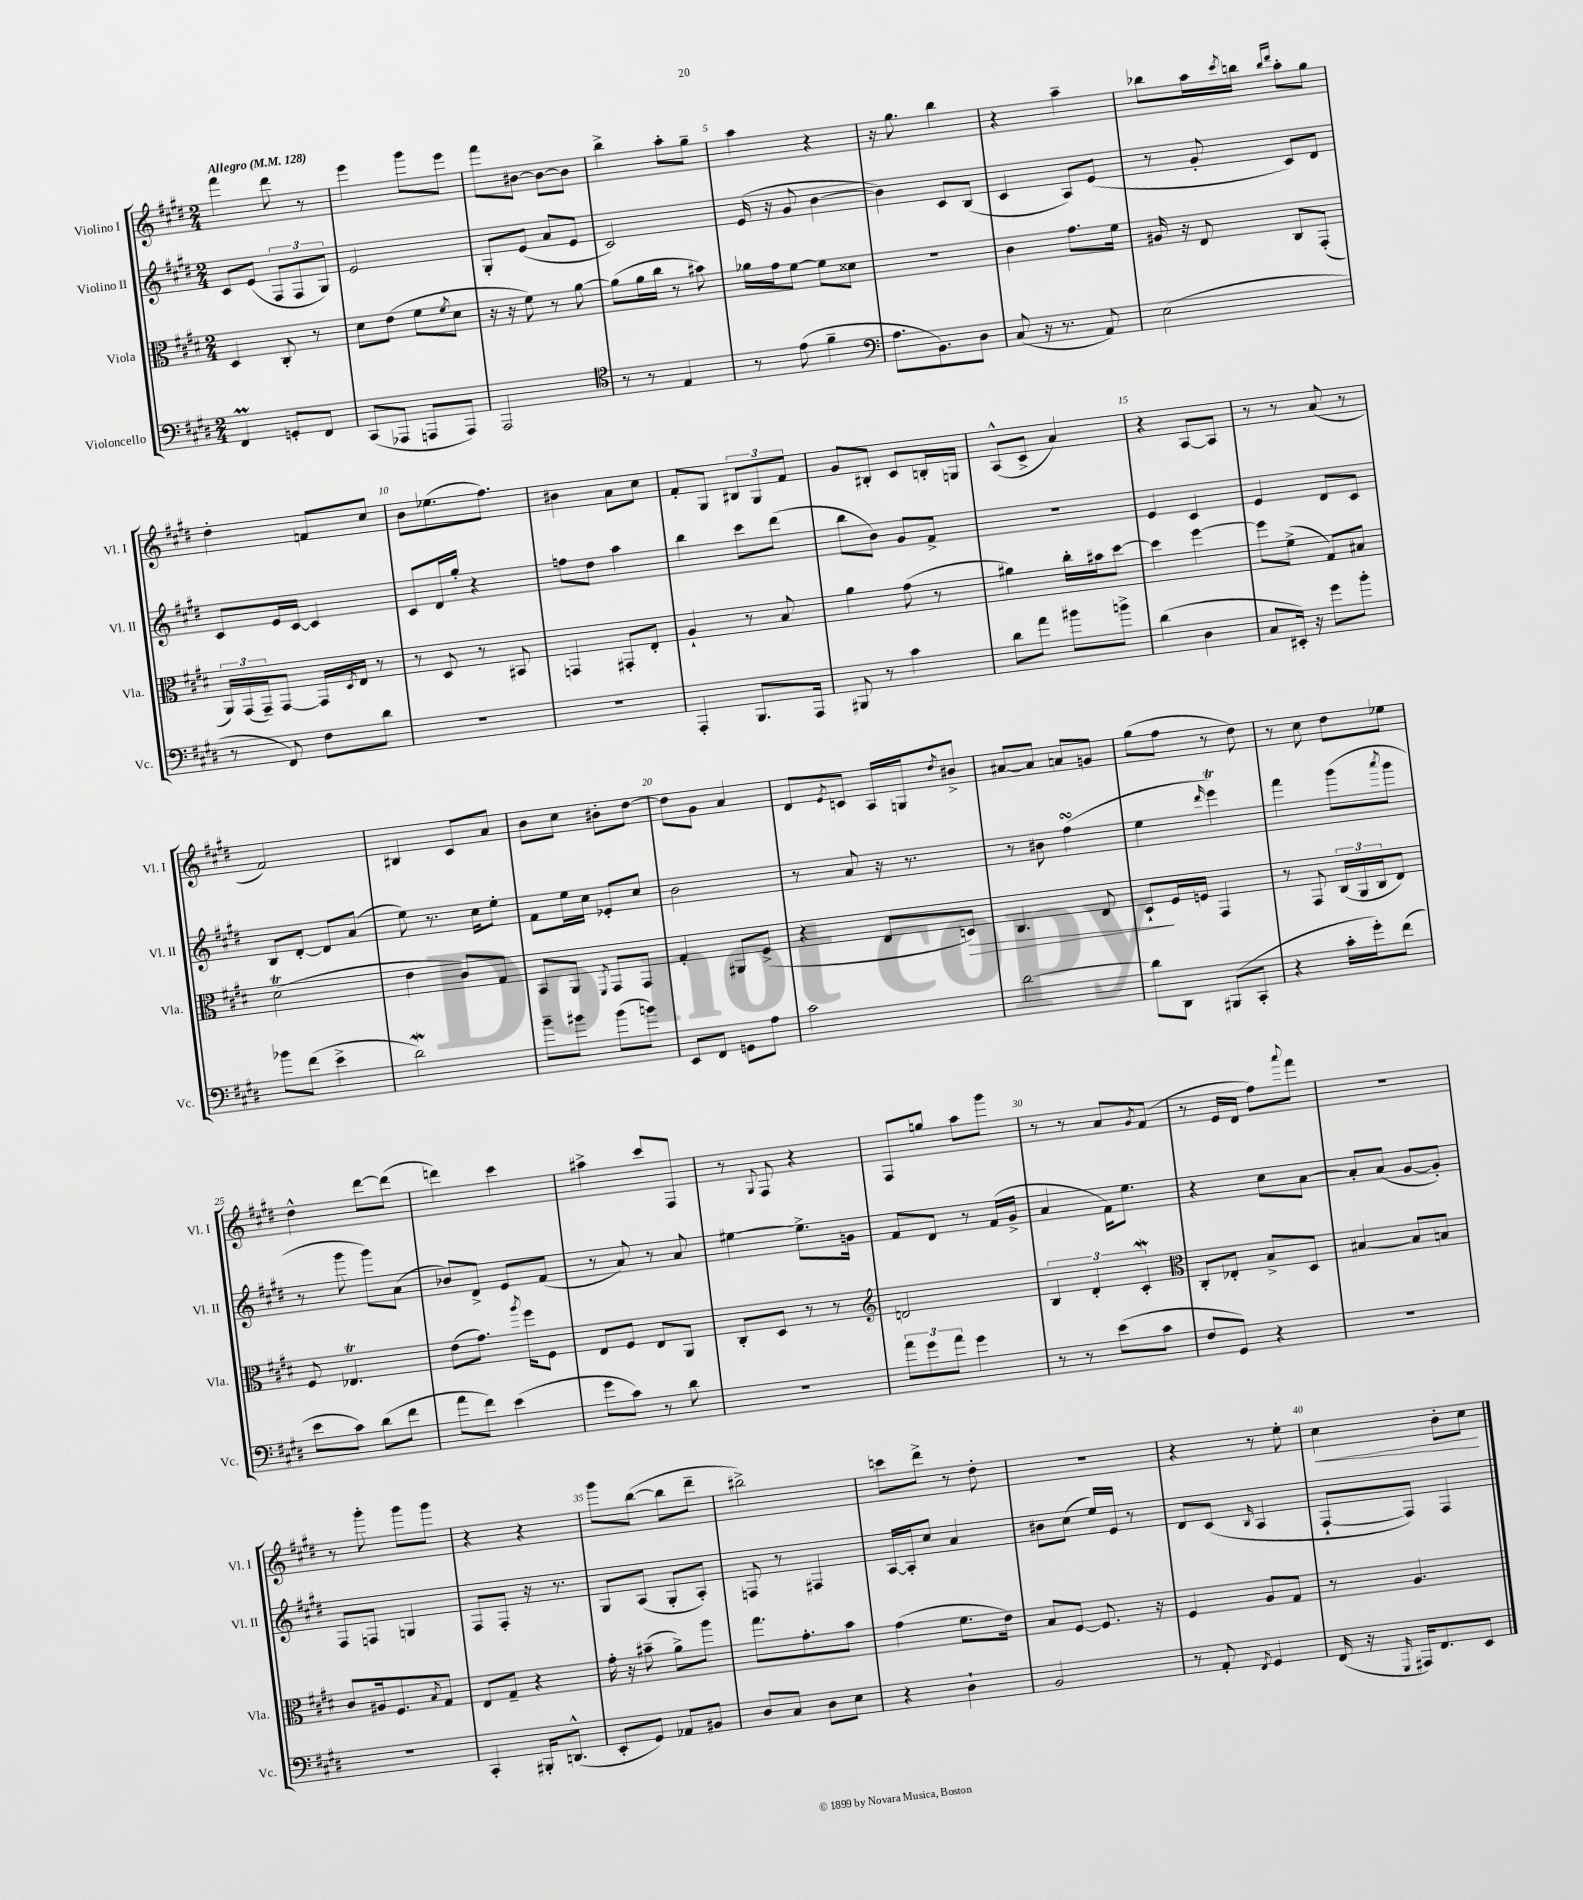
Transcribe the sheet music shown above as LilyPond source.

<<
\new StaffGroup <<
\new Staff = "s0" \with { instrumentName = "Violino I" shortInstrumentName = "Vl. I" } {
    \clef treble \key e \major \numericTimeSignature \time 2/4 \tempo "Allegro" 4 = 128
    fis'''4 dis'''8 r8 |
    e'''4 gis'''8 e'''8 |
    fis'''8 bis'8~ bis'8~ bis'8 |
    b''4-> a''8-. gis''8-- |
    a''4 r4 |
    r16 gis''8. b''4 |
    r4 a''4-- |
    bes''8 a''16 \acciaccatura { cis'''8 } b''16 \grace { b''16 dis'''16 } a''8-. gis''8 |
    dis''4-. f'8 cis''8 |
    b'8 ees''8.( fis''8.) |
    bis'4 a'8 cis''8 |
    fis'8-. gis8 \tuplet 3/2 { bis8 gis8 fis'8 } |
    gis'8 bis8-. cis'8 b16-. g16 |
    a8-^( cis'8-> a'4) |
    r4 a8~ a8 |
    r8 r8 a'8( r8 |
    fis'2) |
    bis4 cis'8 a'8 |
    b'8 cis''8 bis'8-. dis''8~ |
    dis''8 gis'8 a'4 |
    dis'8 \acciaccatura { e'8 } c'8 a16 g16 \acciaccatura { dis''8 } bis'8-> |
    ais'8~ ais'8 a'8 g'8 |
    gis''8( fis''8 r8 dis''8) |
    r8 cis''8 dis''8 ees''8 |
    dis''4-^ dis'''8~ dis'''8( |
    d'''4) cis'''4 |
    ais''4-> cis'''8 fis8 |
    r8 \appoggiatura { gis8 } fis8 r4 |
    fis8 g''8 a''8 gis'''8 |
    r8 r8 a'8 \acciaccatura { gis'8 } fis'8( |
    r8 e'16 dis'16 fis''8) \appoggiatura { a'''8 } fis'''8 |
    R2 |
    r8 gis'''8-. gis'''8 gis'''8 |
    r4 r4 |
    gis'''8 b''8~( b''8 dis'''8-- |
    bis''2->) |
    c'''8 dis'''8-> r8 dis''8-. |
    R2 |
    r4 r8 e''8-. |
    cis''4\< b'8-. cis''8\! \bar "|." |
}
\new Staff = "s1" \with { instrumentName = "Violino II" shortInstrumentName = "Vl. II" } {
    \clef treble \key e \major \numericTimeSignature \time 2/4
    cis'8 e'8( \tuplet 3/2 { fis8 fis8 gis8) } |
    e'2 |
    gis8-. e'8( a'8 e'8 |
    cis'2) |
    e'16( r16 gis'8 b'4~ |
    b'4) cis'8 b8( |
    cis'4 a8) e'8( |
    r8 gis'8-. cis'8) dis'8 |
    cis'8 e'16 cis'16~ cis'4 |
    cis'8 dis'16 gis''16-. r4 |
    f''8 dis''8 a''4 |
    b''4 cis'''8 dis'''8( |
    b''8 b'8) gis'8 fis'8-> |
    r2 |
    e'4 cis'4 |
    e'4 dis'8 cis'8 |
    b8 dis'8~-. dis'8 a'8( |
    e''8) r8. cis''16 e''8-. |
    fis'8 e''16 cis''16 ees'8-. cis''8 |
    b'2 |
    r8 a'8 r16 r8. |
    r8 bis'8 fis''4\turn( |
    e''4 \grace { dis'''16 } e'''4\trill) |
    fis'''4 gis'''8( \acciaccatura { a'''8 } gis'''8 |
    r8 gis'''8 gis'''8) a'8( |
    bes'8) dis'8-> e'8 fis'8( |
    r8 a'8) r8 a'8 |
    eis''4~ eis''8.-> g'16 |
    fis'8 dis'8 r8 fis'16( gis'16-> |
    a'4 fis'16) e''8. |
    r4 cis''8 a'8~ |
    a'8-. a'8( gis'8~ gis'8-.) |
    fis8 f8 g4 |
    fis8 fis8-. r16 r8. |
    gis8 a8( gis8-. a8-.) |
    f8 r8 fis4 |
    a16~ a16-. cis''8 a'4 |
    bis'8 cis''8( e''16) e'16 r8 |
    dis'8 cis'8( \grace { b16 } a4 |
    fis8~-! fis8) fis4 \bar "|." |
}
\new Staff = "s2" \with { instrumentName = "Viola" shortInstrumentName = "Vla." } {
    \clef alto \key e \major \numericTimeSignature \time 2/4
    dis4 cis8-. r8 |
    dis'8 e'8( fis'8 \acciaccatura { fis'8 } dis'8 |
    r16 r16 fis'8) r8 a'8~ |
    a'8( a'16 cis''16 r8 bis'8) |
    aes'16 gis'16 fis'8~ fis'8 disis'8 |
    r2 |
    cis'4 gis'8. fis'16 |
    ais16 r16 e8 cis8 gis,8-.( |
    \tuplet 3/2 { a,16) gis,16( gis,16--) } gis,8~ gis,16 \acciaccatura { dis8 } e16 r8 |
    r8 dis8 r8 bis,8 |
    g,4 gis,8-. e8-. |
    a4-! r8 b8 |
    a'4 gis'8( r8 |
    ais'4) cis''16-. bis'16 dis''8~ |
    dis''4 fis''4~ |
    fis''8 fis'8->( gis8) bis8 |
    dis'2\trill( |
    e'4 cis'8) gis8 |
    b,8 a,8 \acciaccatura { fis,8 } gis,8 gis,8 |
    gis4-. ais,8 fis8->( |
    r4 e8 d8\>) |
    cis4. e8 |
    dis8-!\! fis16 f16 gis,4 |
    r8 gis,8 \tuplet 3/2 { cis16( a,16 cis16 } e8) |
    fis8 ees4.\trill |
    e'8( gis'8.) \acciaccatura { a''8 } fis''16 fis8 |
    e8 fis8 e8 a,8 |
    cis8-. dis8 r8 r8 |
    \clef treble d'2 |
    \tuplet 3/2 { b4 dis'4-. cis'4-.\mordent } |
    \clef alto cis8-. ees8-. b8-> dis8 |
    bis4~ bis8 b8 |
    cis'8 ais16 fis8. \acciaccatura { b8 } gis8 |
    e8 gis8-- r4 |
    gis'16-. r16 bis'8--( a'8->) a''8 |
    gis''8. gis'8.-. b'8 |
    gis'4( fis'8. e'16) |
    b8 fis8~ fis8. r16 |
    fis4 a8 gis8 |
    r8 a4. \bar "|." |
}
\new Staff = "s3" \with { instrumentName = "Violoncello" shortInstrumentName = "Vc." } {
    \clef bass \key e \major \numericTimeSignature \time 2/4
    fis,4\prall g,8-. fis,8 |
    cis,8( aes,,8 a,,8 a,,8) |
    a,,2 |
    \clef tenor r8 r8 e4 |
    r8 e'8( fis'4-- |
    \clef bass a8. b,8.) dis8 |
    cis8( r16 r8. a,8) |
    e2( |
    r8 fis,8) fis8 dis'8 |
    R2 |
    R2 |
    a,,4-. b,,8. a,,16 |
    bis,,8 r8 cis'4 |
    dis'8 a'8 bis'8 b'8-> |
    dis'4( dis4 |
    cis8 eis,16-.) r16 gis'8 b'8-. |
    bes'8 fis'8( e'4-> |
    dis'2\mordent) |
    b'8-- bis'8 bis'8( b'8) |
    e,8 fis,8 g,8 a8 |
    cis'2 |
    dis'2~ |
    dis'8 dis,8 bis,,8( cis,8-. |
    r4 cis'16-. gis'16-.) fis'8( |
    e'8 cis'8) dis'8( fis'8 |
    a'8 fis'8) e'4( |
    gis'8 cis'8) r8 dis'8 |
    R2 |
    \tuplet 3/2 { a'8 gis'8 a'8 } gis'4 |
    r8 r8 e'8( cis'8 |
    fis8 gis,8) r4 |
    r2 |
    R2 |
    cis,4-. bis,,16-. d,8.-^( |
    e,8-. gis,8) aes,8 bis,8 |
    dis8 cis8 dis8 e8 |
    r4 dis4-! |
    b,2 |
    r8 a,8-. \acciaccatura { fis,8 } gis,4 |
    fis,16( r16 \grace { gis,,16 } ais,,16) fis,8. e,8 \bar "|." |
}
>>
>>
\layout { \context { \Score \override BarNumber.break-visibility = ##(#f #t #t) barNumberVisibility = #(every-nth-bar-number-visible 5) } }
